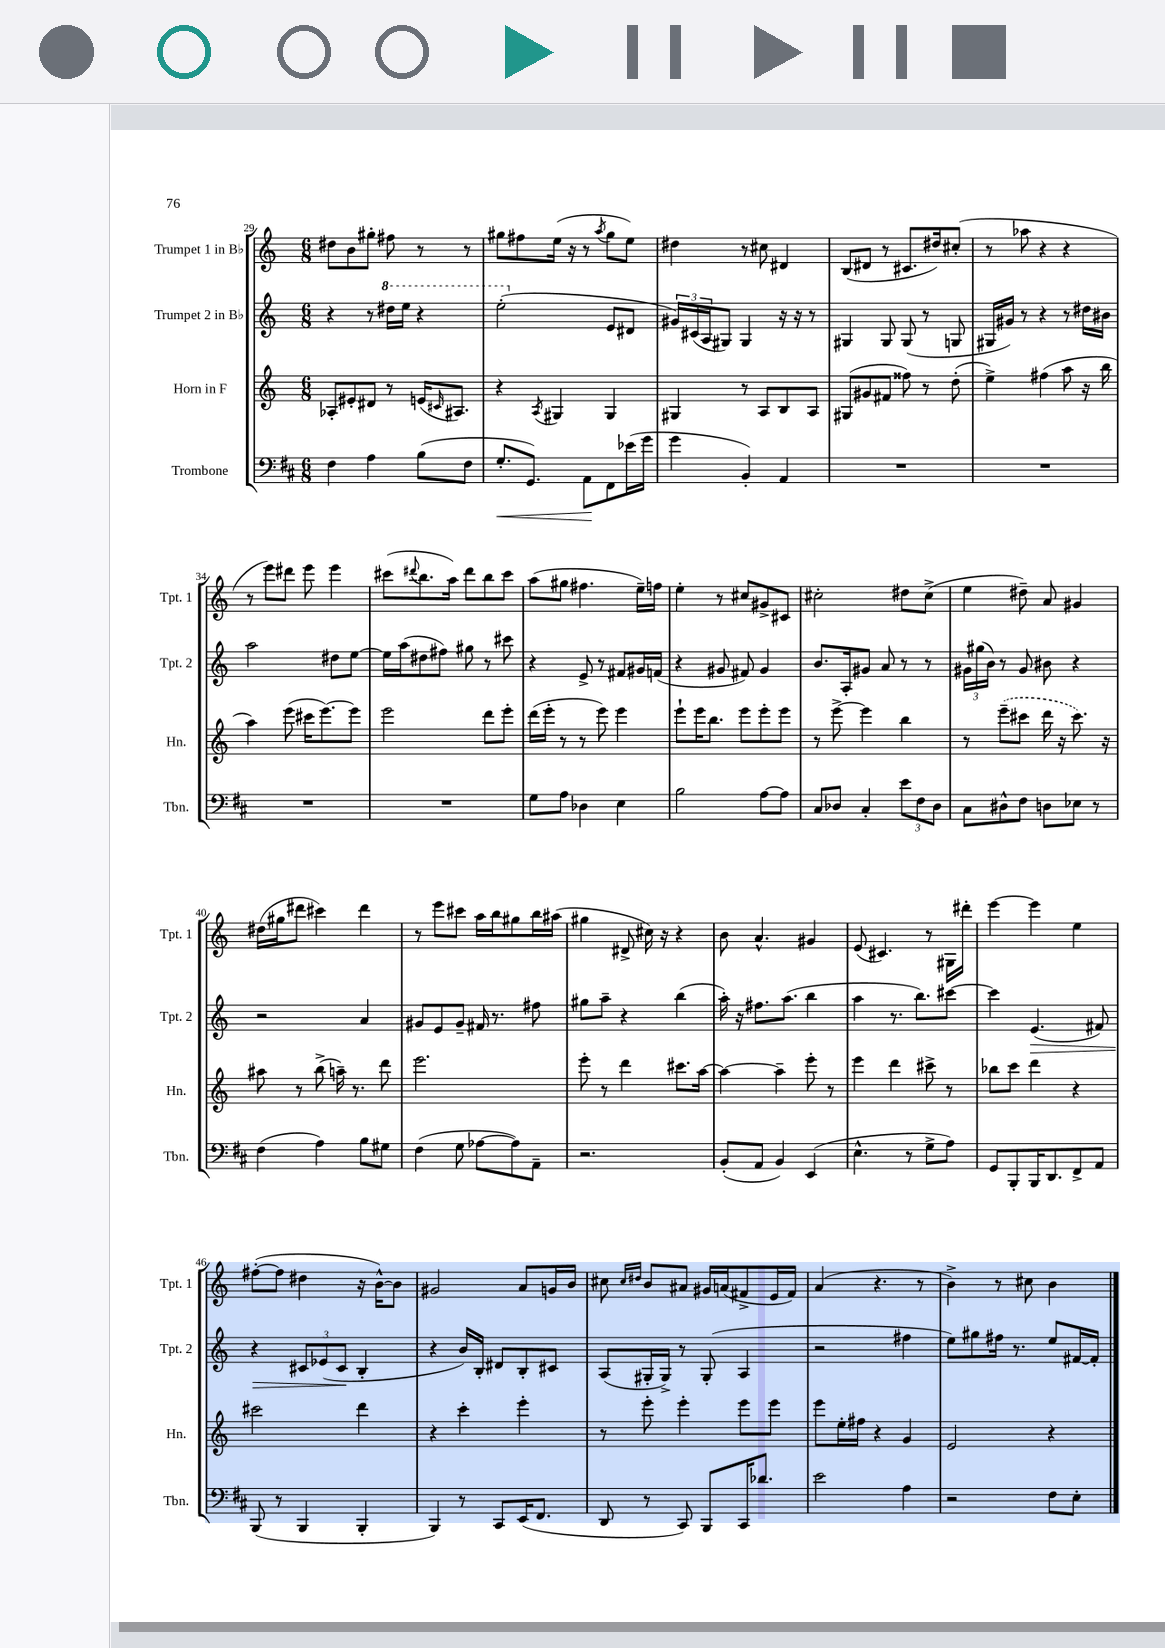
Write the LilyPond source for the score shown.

<<
\new StaffGroup <<
\new Staff = "s0" \with { instrumentName = "Trumpet 1 in Bb" shortInstrumentName = "Tpt. 1" } {
    \clef treble \key c \major \numericTimeSignature \time 6/8
    dis''8 b'8 gis''8-. fis''8 r8 r8 |
    gis''8 fis''8 e''16( r16 r8 \acciaccatura { a''8 } gis''8 e''8) |
    dis''4 r8 cis''8 dis'4 |
    b8( dis'8 r8 cis'8. dis''16) cis''8-.( |
    r8 aes''8 r4 r4 |
    r8 e'''8) dis'''8 e'''8 e'''4 |
    cis'''8( \appoggiatura { dis'''8 } b''8. a''16) dis'''8 b''8 cis'''8 |
    a''8( gis''8 fis''4. e''16--) f''16 |
    e''4-. r8 cis''8 gis'8-> cis'8 |
    cis''2-. dis''8 cis''8->( |
    e''4 dis''8--) a'8 gis'4 |
    dis''16( gis''16 dis'''8 cis'''4) dis'''4 |
    r8 e'''8 cis'''8 a''16 b''16 gis''8 b''16 ais''16( |
    gis''4 dis'8-> cis''16) r16 r4 |
    b'8 a'4.-^ gis'4 |
    e'8( cis'4.) r8 gis16 dis'''16-. |
    e'''4~ e'''4 e''4 |
    fis''8~-.( fis''8 dis''4 r16 b'16~-^) b'8 |
    gis'2 a'8 g'16 b'16 |
    cis''8 \grace { cis''16 dis''16 } b'8 ais'8 gis'16 a'16( fis'8-> e'16 fis'16) |
    a'4( r4. r8 |
    b'4->) r8 cis''8 b'4 \bar "|." |
}
\new Staff = "s1" \with { instrumentName = "Trumpet 2 in Bb" shortInstrumentName = "Tpt. 2" } {
    \clef treble \key c \major \numericTimeSignature \time 6/8
    r4 r8 \ottava #1 dis'''16 e'''16 r4 |
    e'''2-.( \ottava #0 e'8 dis'8 |
    \tuplet 3/2 { gis'16) cis'16( a16 } gis8) gis4 r16 r16 r8 |
    gis4 gis8 gis8( r8 g8 |
    gis16 gis'16) r8 r4 r8 dis''16 bis'16 |
    a''2 dis''8 e''8~ |
    e''16 a''16( dis''8 fis''8) gis''8 r8 cis'''8 |
    r4 e'8-> r8 fis'8 gis'16 f'16( |
    r4 gis'8 fis'8) gis'4 |
    b'8. a16-. gis'8 a'8 r8 r8 |
    \tuplet 3/2 { gis'16 gis''16( b'16) } r8 gis'8 bis'8 r4 |
    r2 a'4 |
    gis'8 e'8 gis'8-- fis'16 r8. fis''8 |
    gis''8 a''8-- r4 b''4( |
    a''16-.) r16 fis''8. a''8.( b''4 |
    a''4 r8. b''8.) cis'''8~ |
    cis'''4 e'4.\>( fis'8) |
    r4 \tuplet 3/2 { cis'8 ees'8( cis'8\! } b4-. |
    r4 b'16) b16-. dis'8 b8-. cis'8 |
    a8( gis16-. gis16->) r8 gis8-.( a4 |
    r2 fis''4 |
    e''8) gis''8 fis''16 r8. e''8 fis'16~ fis'16-. \bar "|." |
}
\new Staff = "s2" \with { instrumentName = "Horn in F" shortInstrumentName = "Hn." } {
    \clef treble \key c \major \numericTimeSignature \time 6/8
    aes8-. eis'8-. dis'8 r8 e'16( \grace { cis'16 } ais8.) |
    r4 \acciaccatura { a8 } gis4 gis4 |
    gis4 r8 a8 b8 a8 |
    gis8( gis'8 fis'8 fisis''8) r8 d''8-.( |
    e''4->) fis''4( a''8 r16 b''16 |
    a''4) e'''8( cis'''16 e'''8.~) e'''8 |
    e'''2 d'''8 e'''8-. |
    d'''16( e'''16-. r8 r8 e'''8) e'''4 |
    e'''8-! e'''16 b''8. e'''8 e'''8-. e'''8 |
    r8 e'''8~-> e'''4 b''4 |
    r8 \once \slurDashed e'''8--( cis'''8 d'''16 r16 cis'''8.) r16 |
    ais''8 r8 b''8->( a''16--) r8. d'''8 |
    e'''2. |
    e'''8-. r8 d'''4 cis'''8. a''16~ |
    a''4~ a''4-- e'''8-. r8 |
    e'''4 d'''4 cis'''8-> r8 |
    bes''8 c'''8 d'''4 r4 |
    cis'''2 d'''4 |
    r4 c'''4-. e'''4-. |
    r8 e'''8-. e'''4-. e'''8 e'''8 |
    e'''8 e''16-. fis''16 r4 g'4 |
    e'2 r4 \bar "|." |
}
\new Staff = "s3" \with { instrumentName = "Trombone" shortInstrumentName = "Tbn." } {
    \clef bass \key d \major \numericTimeSignature \time 6/8
    fis4 a4 b8( fis8 |
    g8.-.\< g,8.) a,8\! fis,8 ees'16( g'16 |
    g'4 b,4-.) a,4 |
    R2. |
    R2. |
    R2. |
    R2. |
    g8 a8 des4 e4 |
    b2 a8~ a8 |
    cis8 des8 cis4-. \tuplet 3/2 { e'8 fis8 des8 } |
    cis8 dis8-^ fis8 d8 ees8 r8 |
    fis4( a4) b8 gis8 |
    fis4( g8 aes8~ aes8) a,8-- |
    r2. |
    b,8-.( a,8 b,4) e,4( |
    e4.-^ r8 g8-> a8) |
    g,8 b,,8-. b,,16 d,8. fis,8-> a,8 |
    b,,8( r8 b,,4 b,,4-. |
    b,,4) r8 cis,8 e,16( fis,8. |
    d,8 r8 cis,8) b,,8 cis,16 des'8. |
    e'2 a4 |
    r2 fis8 e8-. \bar "|." |
}
>>
>>
\layout { \context { \Score currentBarNumber = #29 } }
